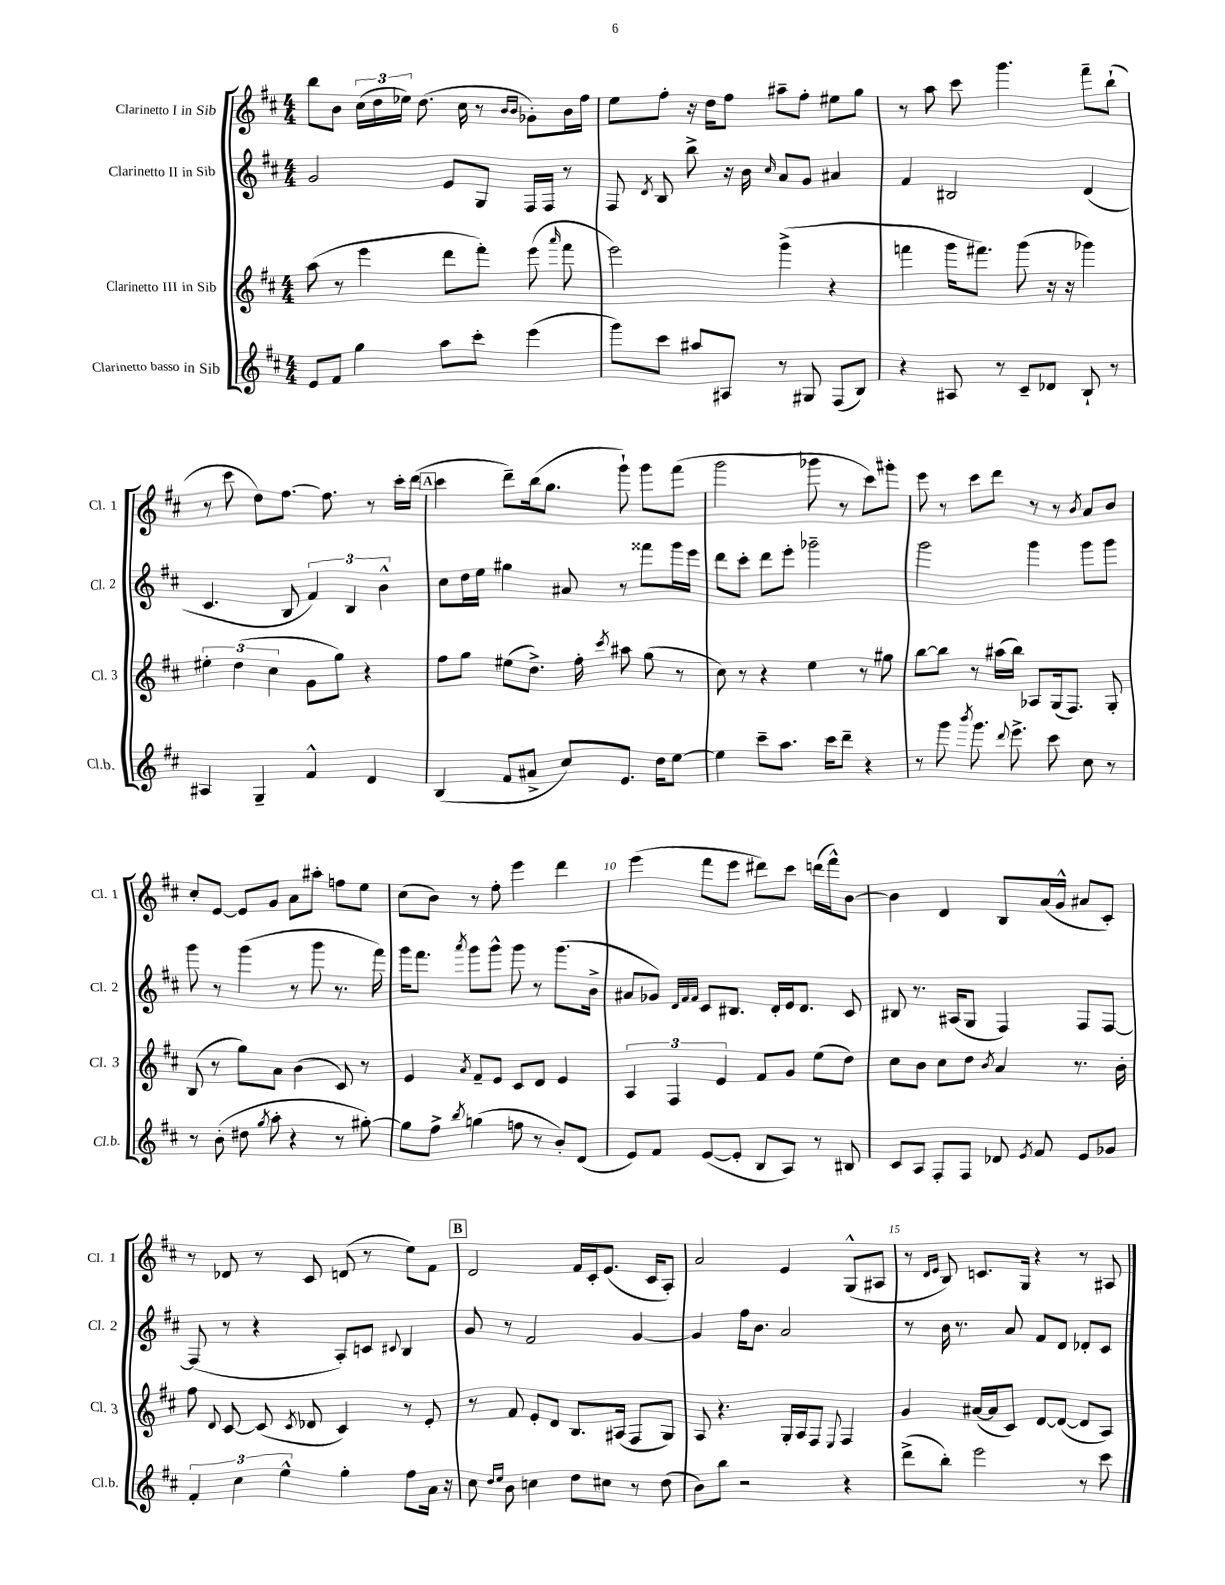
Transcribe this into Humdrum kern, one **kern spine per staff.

**kern	**kern	**kern	**kern
*part4	*part3	*part2	*part1
*staff4	*staff3	*staff2	*staff1
*I"Clarinetto basso in Sib	*I"Clarinetto III in Sib	*I"Clarinetto II in Sib	*I"Clarinetto I in Sib
*I'Cl.b.	*I'Cl. 3	*I'Cl. 2	*I'Cl. 1
*clefG2	*clefG2	*clefG2	*clefG2
*k[f#c#]	*k[f#c#]	*k[f#c#]	*k[f#c#]
*M4/4	*M4/4	*M4/4	*M4/4
=1	=1	=1	=1
8e/L	(8aa\	2g/	8bb\L
8f#/J	8r	.	8b\J
4gg\	4eee\	.	(24cc#\LL
.	.	.	24dd\
.	.	.	24ee-X\JJ)
.	.	.	(8.dd\
8aa\L	8ddd\L	8e/L	.
.	.	.	16cc#\
8ccc#'\J	8fff#'\J)	8G/J	8r
.	.	.	16qqb/LL
.	.	.	16qqb/JJ
(4eee\	(8eee\	16F#/LL	8g-X'\L)
.	.	16F#/JJ	.
.	16qqaaa/	.	.
.	8fff#\	8r	16b\L
.	.	.	16ff#\JJ
=2	=2	=2	=2
8ggg\L)	2eee\)	8F#/	8ee\L
.	.	8qd/	.
8ccc#\J	.	8B/	8ff#'\J
8aa#X/L	.	8bb^\	16r
.	.	.	16dd\KL
8A#X/J	.	16r	8ff#\J
.	.	16b\	.
.	.	16qqcc#/	.
8r	(4ggg^\	8a/L	8aa#X~\L
8G#X/	.	8g/J	8ff#'\J
(8F#/L	4r	4a#X/	8ee#X\L
8B/J)	.	.	8gg\J
=3	=3	=3	=3
4r	4fffn\	4f#/	8r
.	.	.	8aa\
8A#X/	16ggg\KL	2B#X/	8ccc#\
.	8.fff#X\J)	.	.
8r	.	.	4.ggg\
8c#~/L	(8ggg\	.	.
8d-X/J	16r	.	.
.	16r	.	.
8B`/	4ggg-X\)	(4d/	8fff#~\L
8r	.	.	(8bb`\J
!!LO:LB:g=z
=4	=4	=4	=4
4A#X/	6ee#X'\	4.c#/	8r
.	.	.	8ccc#\
.	(6dd\	.	.
4G~/	.	.	8dd\L)
.	6cc#\	.	.
.	.	8B/	[8.ff#\J
4f#^^/	8g\L	6f#/)	.
.	.	.	8.ff#\]
.	8gg\J)	.	.
.	.	6B/	.
4d/	4r	.	8r
.	.	6b^^\	.
.	.	.	16ccc#'\LL
.	.	.	(16ddd\JJ
!!LO:REH:place=s1:t=A
=5	=5	=5	=5
(4B/	8ff#\L	8cc#\L	4ccc#\
.	8gg\J	16dd\L	.
.	.	16ee\JJ	.
8f#/L	(8ee#X\L	4gg#X\	8ddd~\L)
8a#X^/J	8.dd^\J)	.	(16bb\k
.	.	.	8.gg\J
8cc#/L)	.	8a#X/	.
.	16ff#'\	.	.
.	8qccc#/	.	.
8.e/J	8aa#X\	8r	8ggg`\)
.	(8gg\	8fff##X\L	8ggg\L
16dd\KL	.	.	.
[8ee\J	8r	16ggg\L	(8fff#\J
.	.	16eee\JJ	.
=6	=6	=6	=6
4ee\]	8cc#\)	8ddd\L	2ggg\
.	8r	8ccc#'\J	.
8ccc#~\L	4r	8ddd\L	.
8.aa\J	.	8eee'\J	.
.	4ee\	2ggg-X~\	8ggg-X\
16ccc#\KL	.	.	.
8ddd~\J	.	.	8r
4r	8r	.	8ccc#\L)
.	8gg#X\	.	8ggg#X'\J
=7	=7	=7	=7
8r	[8bb\L	2ggg\	8eee\
8ggg\	8bb\J]	.	8r
8qbbb/	.	.	.
8.ggg\	8r	.	8ccc#\L
.	(16aa#X\LL	.	8ddd\J
8qqddd/	.	.	.
8.eee^\	16bb\JJ)	.	.
.	8A-X/L	4ggg\	8r
8ccc#\	(16G/k	.	8r
.	8.F#/J)	.	.
.	.	.	8qb/
8cc#\	.	8ggg\L	8a/L
8r	8G'/	8ggg\J	8b/J
!!LO:LB:g=z
=8	=8	=8	=8
8r	(8B/	8ggg\	8cc#'/L
(8b'\	8r	8r	[8e/J
8dd#X\	8gg\L)	(4ggg\	8e/L]
8qgg/	.	.	.
8aa'\	8a\J	.	8g/J
4r	(4b\	8r	8a\L
.	.	8ggg\	8aa#X'\J
8r	8c#/)	8.r	8ffn\L
[8gg#X'\)	8r	.	8ee\J
.	.	16fff#\)	.
=9	=9	=9	=9
8gg#\L]	4e/	16ggg\KL	(8cc#\L
.	.	8.fff#\J	.
8ff#^\J	.	.	8b\J)
8qbb/	8qa/	8qaaa/	.
(4ggn\	8f#~/L	8ggg\L	8r
.	8e/J	8ggg^^\J	8ff#'\
8ffn\	8c#/L	8ggg\	4eee\
8r	8d/J	8r	.
8b'/L)	4e/	(8.ggg\L	4ddd\
(8d/J	.	.	.
.	.	16b^\Jk	.
=10	=10	=10	=10
8e/L)	6A/	8a#X/L	(4eee\
8f#/J	.	8g-X/J)	.
.	6F#/	.	.
.	.	32qqd/LLL	.
.	.	32qqf#/	.
.	.	32qqf#/JJJ	.
([8e/L	.	8c#/L	8fff#\L
.	6e/	.	.
8e'/J]	.	8.B#X/J	8eee\J
8B/L	8f#/L	.	8ddd#X\L)
.	.	16d'/LL	.
8A/J)	8g/J	16e/J	8ccc#\J
.	.	8.d/J	.
8r	(8ee\L	.	(16dddn\LL
.	.	.	16fff#^^\J)
8B#X/	8dd\J)	8c#/	[8b\J
=11	=11	=11	=11
8c#/L	8cc#\L	8B#X/	4b\]
8A/J	8b\J	8.r	.
8F#'/L	8cc#\L	.	4d/
.	.	(16A#X/KL	.
8F#/J	8dd\J	8G/J	.
.	8qb/	.	.
8d-X/	4a/	4F#/)	8B/L
8qe/	.	.	.
8f#/	.	.	(16a/L
.	.	.	16g^^/JJ
8e/L	8.r	8F#/L	8a#X/L
8g-X/J	.	[8F#/J	8c#'/J)
.	16b'\	.	.
!!LO:LB:g=z
=12	=12	=12	=12
6f#'/	8ff#\	(8F#/]	8r
.	8qqd/	.	.
.	[8c#/	8r	8d-X/
6cc#\	.	.	.
.	(8c#/]	4r	8r
6ee^^\	.	.	.
.	8qc#/	.	.
.	8d-X/	.	8c#/
4gg'\	4c#/)	8A'/L)	(8dn/
.	.	8cn/J	8r
.	.	8qqc#X/	.
8ff#\L	8r	4B/	8ee\L)
16a\Jk	8e'/	.	8f#\J
16r	.	.	.
!!LO:REH:place=s1:t=B
=13	=13	=13	=13
8cc#\	8r	8g/	2d/
16qqdd/LL	.	.	.
16qqee/JJ	.	.	.
8b\	8f#/	8r	.
4ccn\	8e'/L	2f#/	.
.	8d/J	.	.
8dd\L	8.B/L	.	16f#/LL
.	.	.	16c#'/J
8cc#X\J	.	.	(8.e/J
.	(16A#X/Jk	.	.
8r	8F#/L	[4g/	.
.	.	.	16c#/KL
(8dd\	8G/J)	.	8A'/J)
=14	=14	=14	=14
8b\L)	8A/	4g/]	2a/
8bb\J	4.r	.	.
2r	.	16ff#\KL	.
.	.	8.b\J	.
.	16G'/LL	2a/	4e/
.	16A/J	.	.
.	8F#/J	.	.
.	8qqE/	.	.
4r	4F#/	.	(8G^^/L
.	.	.	8A#X/J
=15	=15	=15	=15
(8ddd^\L	4g/	8r	8r
.	.	.	16qqd/LL
.	.	.	16qqe/JJ
8bb'\J)	.	16b\	8B/)
.	.	8.r	.
2eee\	([16a#X/LL	.	8.cn/L
.	16a#/J]	.	.
.	8c#/J)	8a/	.
.	.	.	16G/Jk
.	[8d/L	8f#/L	4r
.	(8d/J_	8d/J	.
8r	8d/L]	8d-X'/L	8r
8ccc#\	8A/J)	8c#/J	8A#X/
==	==	==	==
*-	*-	*-	*-
